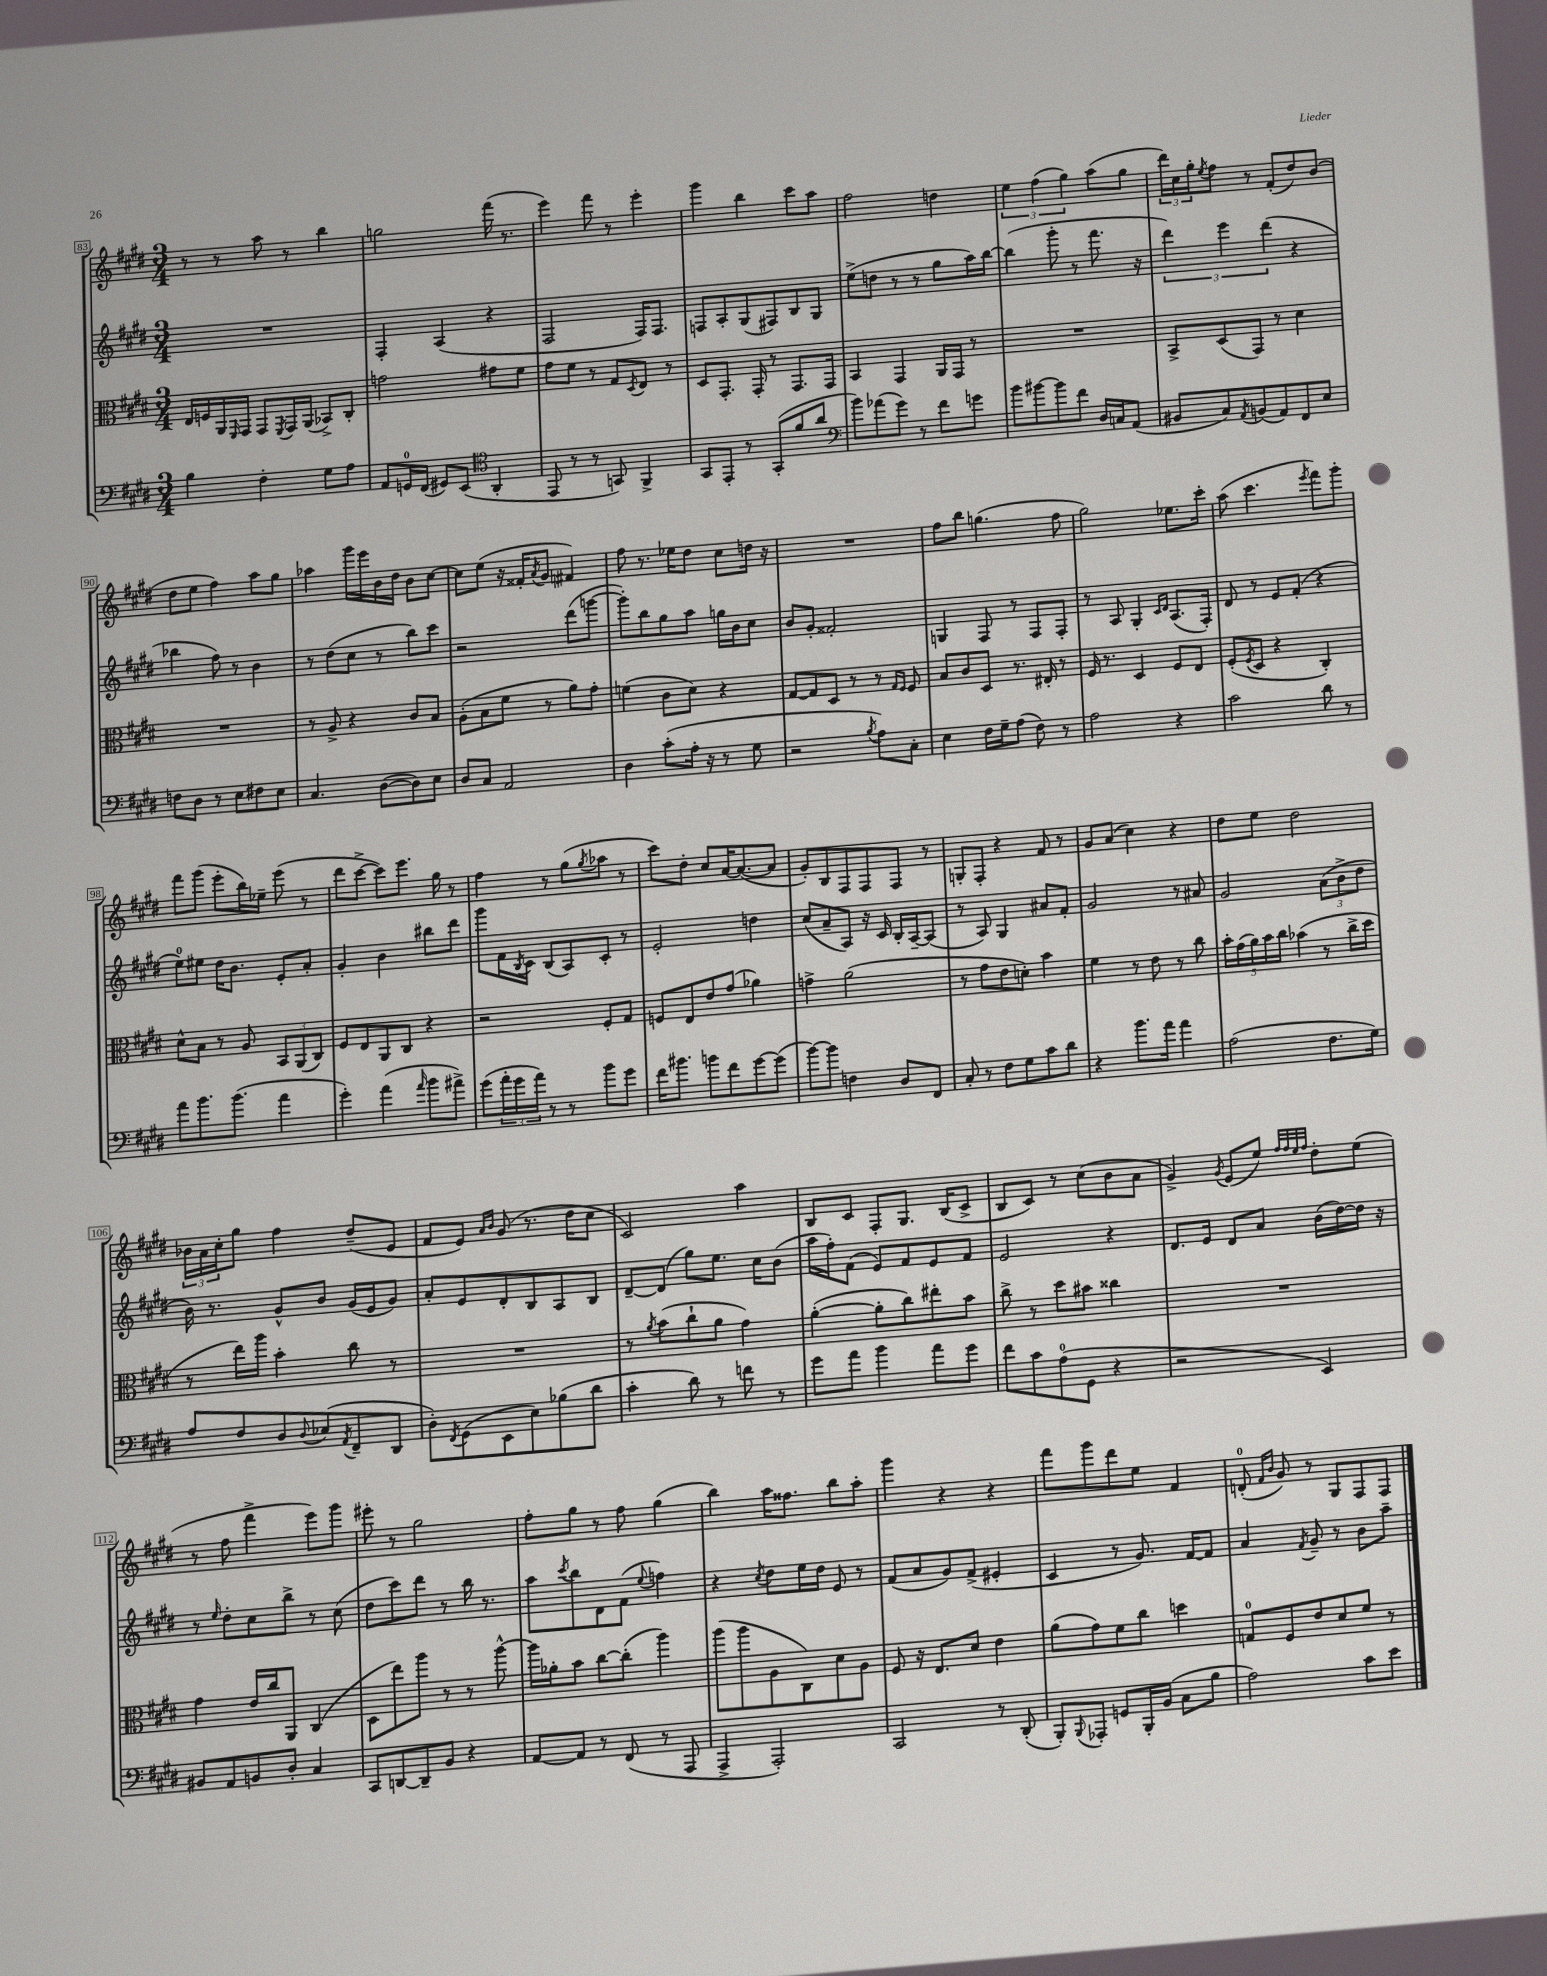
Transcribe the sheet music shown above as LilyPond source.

<<
\new StaffGroup <<
\new Staff = "s0" {
    \clef treble \key e \major \numericTimeSignature \time 3/4
    r8 r8 a''8 r8 b''4 |
    g''2 fis'''16( r8. |
    e'''4) fis'''8 r8 e'''4-. |
    gis'''4 b''4 cis'''8 a''8 |
    fis''2 d''4 |
    \tuplet 3/2 { e''4 fis''4( gis''4) } a''8( gis''8 |
    \tuplet 3/2 { dis'''16) cis''16 gis''16-. } \acciaccatura { e''8 } fis''8 r8 fis'8-.( dis''8) b'8( |
    dis''8 e''8 fis''4) a''8 gis''8 |
    aes''4 gis'''16 e'''16 b'16 dis''16 b'8 cis''8~ |
    cis''8 e''8( r16 fisis'16-. \acciaccatura { a'8 } gis'8 fis'4) |
    fis''8 r8. ees''16 dis''8 cis''8 d''16 r16 |
    R2. |
    fis''8 b''8 g''4.( fis''8 |
    gis''2) ees''8. cis'''16-. |
    a''8( cis'''4. \acciaccatura { e'''8 } fis'''8) gis'''8-. |
    fis'''8 gis'''8( e'''8-. b''16) ees''16-- e'''8( r8 |
    dis'''8 cis'''8~-> cis'''8) e'''8. gis''16 r8 |
    fis''4 r8 gis''8( \acciaccatura { gis''8 } aes''8 r8 |
    cis'''8) dis''8-. cis''8 a'16~ a'8.~( a'8 |
    gis'8-.) b8 fis8 fis8 fis8 r8 |
    g8-. fis8-. r4 fis'8 r8 |
    gis'8 a'8( cis''4) r4 |
    dis''8 e''8 dis''2 |
    \tuplet 3/2 { bes'16 a'16 cis''16-. } gis''8 fis''4 dis''8--( e'8 |
    fis'8 e'8) \grace { a'16 b'16 } gis'8( r8. dis''16 cis''8 |
    cis'2) a''4 |
    b8 cis'8 fis8-. gis8. b16( cis'8-> |
    b8 cis'8) r8 cis''8( b'8 a'8 |
    gis'4->) \acciaccatura { gis'8 } e'8( e''8) \grace { fis''32 fis''32 e''32 fis''32 } dis''8-. e''8( |
    r8 fis''8 fis'''4-> e'''8) gis'''8 |
    eis'''8-. r8 gis''2 |
    fis''8-. gis''8 r8 fis''8 gis''4( |
    b''4) a''16 fisis''8. b''8 a''8-. |
    gis'''4 r4 r4 |
    fis'''8 gis'''8 dis'''8 e''8 fis'4 |
    d'8-0-.( \grace { fis'16 b'16 } gis'8) r8 gis8 fis8 fis8 \bar "|." |
}
\new Staff = "s1" {
    \clef treble \key e \major \numericTimeSignature \time 3/4
    R2. |
    fis4-. a4( r4 |
    fis2 fis16) fis8. |
    f8 a8-. gis8( fis8) b8 gis8 |
    e''8->( d''8 r8 r8 gis''8 a''16) b''16~ |
    b''4( gis'''8-. r8 fis'''8. r16 |
    \tuplet 3/2 { dis'''4) e'''4 dis'''4( } r4 |
    bes''4 fis''8) r8 b'4 |
    r8 dis''8( cis''8 r8 b''8) cis'''8 |
    r2 dis'''8( g'''8~ |
    g'''8-.) b''8 gis''8 a''8 g''16 b'16 cis''8 |
    b'8 gis'8-. fisis'2-. |
    g4 fis8 r8 fis8 fis8-. |
    r8 a8 gis4-. \grace { cis'16 dis'16 } a8.( fis16-.) |
    dis'8 r8 e'8 fis'8-.( r4 |
    e''8-0) eis''8 dis''16 b'8. e'8-. a'8-. |
    gis'4-. b'4 bis''8 dis'''8 |
    gis'''8 fis'16 \acciaccatura { b8 } cis'16 b8( a8) cis'8-. r8 |
    e'2-. d''4 |
    cis''8( a'8-- a8) r16 cis'16 b16-. a16~-- a8( |
    r8 a8) gis4 ais'8 fis'8-. |
    gis'2 r8 ais'8 |
    gis'2 \tuplet 3/2 { a'8( b'8-> dis''8 } |
    b'16) r8. gis'8-^ b'8 gis'16( e'16 gis'8) |
    a'8-. e'8 dis'8-. b8 a8 b8 |
    dis'8~-- dis'8( gis''8) e''8. cis''16 b'8( |
    a''16 fis''16-.) fis'8( e'8) fis'8 e'8 fis'8 |
    e'2 r4 |
    dis'8. e'16 dis'8 a'8 b'16( dis''16~) dis''16 r16 |
    r8 \grace { e''16 } dis''8-. cis''8 b''8-> r8 cis''8( |
    dis''8 cis'''8) dis'''8 r8 b''16 r8. |
    a''8 \acciaccatura { cis'''8 } b''8 dis'8 fis'8( \appoggiatura { e''8 } f''4) |
    r4 \acciaccatura { cis''8 } dis''8 e''16 dis''16 e'8 r8 |
    fis'8( a'8 gis'8) fis'8->( eis'4-. |
    cis'4 r8 gis'8.) fis'16~ fis'8 |
    a'4 \acciaccatura { fis'8 } gis'8-- r8 b'8 a''8-- \bar "|." |
}
\new Staff = "s2" {
    \clef alto \key e \major \numericTimeSignature \time 3/4
    e16 f16 a,16 \grace { fis,16 } gis,16 gis,8 \acciaccatura { fis,8 } gis,16 a,16( bes,8->) cis8-. |
    g'2 gis'8 fis'8 |
    gis'8 fis'8 r8 gis8 \acciaccatura { dis8 } e8 r8 |
    dis8 gis,8.-. gis,16-. r8 gis,8. gis,16 |
    b,4 gis,4 a,16 gis,16 r8 |
    R2. |
    b,8-> dis8( gis,8) r8 dis'4 |
    R2. |
    r8 a8-> r4 cis'8 b8 |
    a8-.( b8 fis'8 r8 a'8) gis'8-. |
    f'4( cis'8 dis'8) r4 |
    gis8~ gis8 dis8 r8 r8 \grace { gis16 fis16 } fis8 |
    b8 cis'8 dis8 r8. eis16-. r8 |
    fis16 r8. dis4 fis8 e8 |
    fis8-.( \acciaccatura { fis8 } dis8 r4 cis4-.) |
    dis'8-^ b8 r8 a8 \tuplet 3/2 { b,8 a,8( cis8) } |
    fis8 e8 a,8 cis8 r4 |
    r2 fis8-. gis8 |
    f8 e8 e'8 gis'8( aes'4) |
    g'4-> a'2( |
    r8 gis'8 e'8 d'8-.) b'4 |
    fis'4 r8 e'8 r8 cis''8 |
    \tuplet 5/4 { b'16-. gis'16( a'16) b'16 cis''16 } bes'4( r8 cis''16-> dis''16 |
    r8 e''16) a''16 b'4-. cis''8 r8 |
    R2. |
    r8 \acciaccatura { a'8 } b'8( cis''8-! a'8 gis'4) |
    a'4~-.( a'8-. cis''8) eis''8-. b'8 |
    cis''8-> r8 dis''8 bis'8 cisis''4 |
    R2. |
    gis'4 e'16 cis''16 a,8 cis4( |
    dis8 e''8) a''8 r8 r8 a''8~-^ |
    a''16 aes'16-. b'8 cis''8~ cis''8-.( a''4) |
    a''8( a''8 a8 cis8) dis'8 a8 |
    fis8 r16 e8. dis'8 e'4 |
    a'8( gis'8) fis'8 cis''8 d''4 |
    g8-0 fis8 e'8 dis'8 fis'8 r8 \bar "|." |
}
\new Staff = "s3" {
    \clef bass \key e \major \numericTimeSignature \time 3/4
    b4 fis4-. gis8 a8 |
    a,8 g,16-0 fis,16( gis,8) e,8( \clef tenor a,4-. |
    e,8 r8 r8 g,8) fis,4-> |
    gis,8 e,8-. r8 gis,8-.( fis'8 a'8 |
    \clef bass b'8) aes'8( gis'8) r8 fis'8 g'8 |
    b'8 bis'8~ bis'8 fis'8 dis16 c16 a,8( |
    bis,8 cis8) \acciaccatura { a,8 } b,8( a,8) fis,8 e8 |
    f8 dis8 r8 e8 fis8 e8 |
    cis4. dis8~( dis8) e8 |
    dis8 cis8 a,2 |
    dis4 cis'8-.( a16-. r16 r8 gis8 |
    r2 \acciaccatura { b8 } a8) cis8-. |
    e4 fis16 gis16-- a8( fis8) r8 |
    a2 r4 |
    cis'2 dis'8 r8 |
    a'8 b'8. b'8.( a'4 |
    gis'4-.) a'4( \grace { a'16 } b'8 ais'8->) |
    gis'8( \tuplet 3/2 { a'16-. gis'16 a'16) } r8 r8 b'8 gis'8 |
    fis'16 bis'8. b'8 fis'8 gis'8~ gis'8( |
    b'8~) b'8 f4 dis8 fis,8 |
    cis8-. r8 fis8 gis8 cis'8 dis'8 |
    r4 b'8. a'16 a'4 |
    a2( fis8. gis16) |
    a8 fis8 dis8 \appoggiatura { dis8 } ees8( \acciaccatura { a,8 } fis,8-- dis,8 |
    dis8-.) \acciaccatura { fis,8 } gis,8( e,8 e8) bes8( dis'8 |
    cis'4-. dis'8) r8 f'8 r8 |
    gis'8 a'8 b'4 a'8 gis'8 |
    fis'8 cis'8 a8-0( gis,8 r4 |
    r2 e,4) |
    bis,8 a,8 b,8 dis8-. cis4 |
    cis,8 d,8~ d,8-- b,8 r4 |
    a,8~ a,8 r8 fis,8( r8 a,,8 |
    a,,4-> a,,2-.) |
    cis,2 r8 dis,8-.( |
    b,,8-.) \appoggiatura { b,,8 } aes,,8-. g,8 b,,16-. b,16( cis8 b8 |
    a2) cis'8 e'8 \bar "|." |
}
>>
>>
\layout { \context { \Score currentBarNumber = #83 \override BarNumber.stencil = #(make-stencil-boxer 0.1 0.3 ly:text-interface::print) } }
